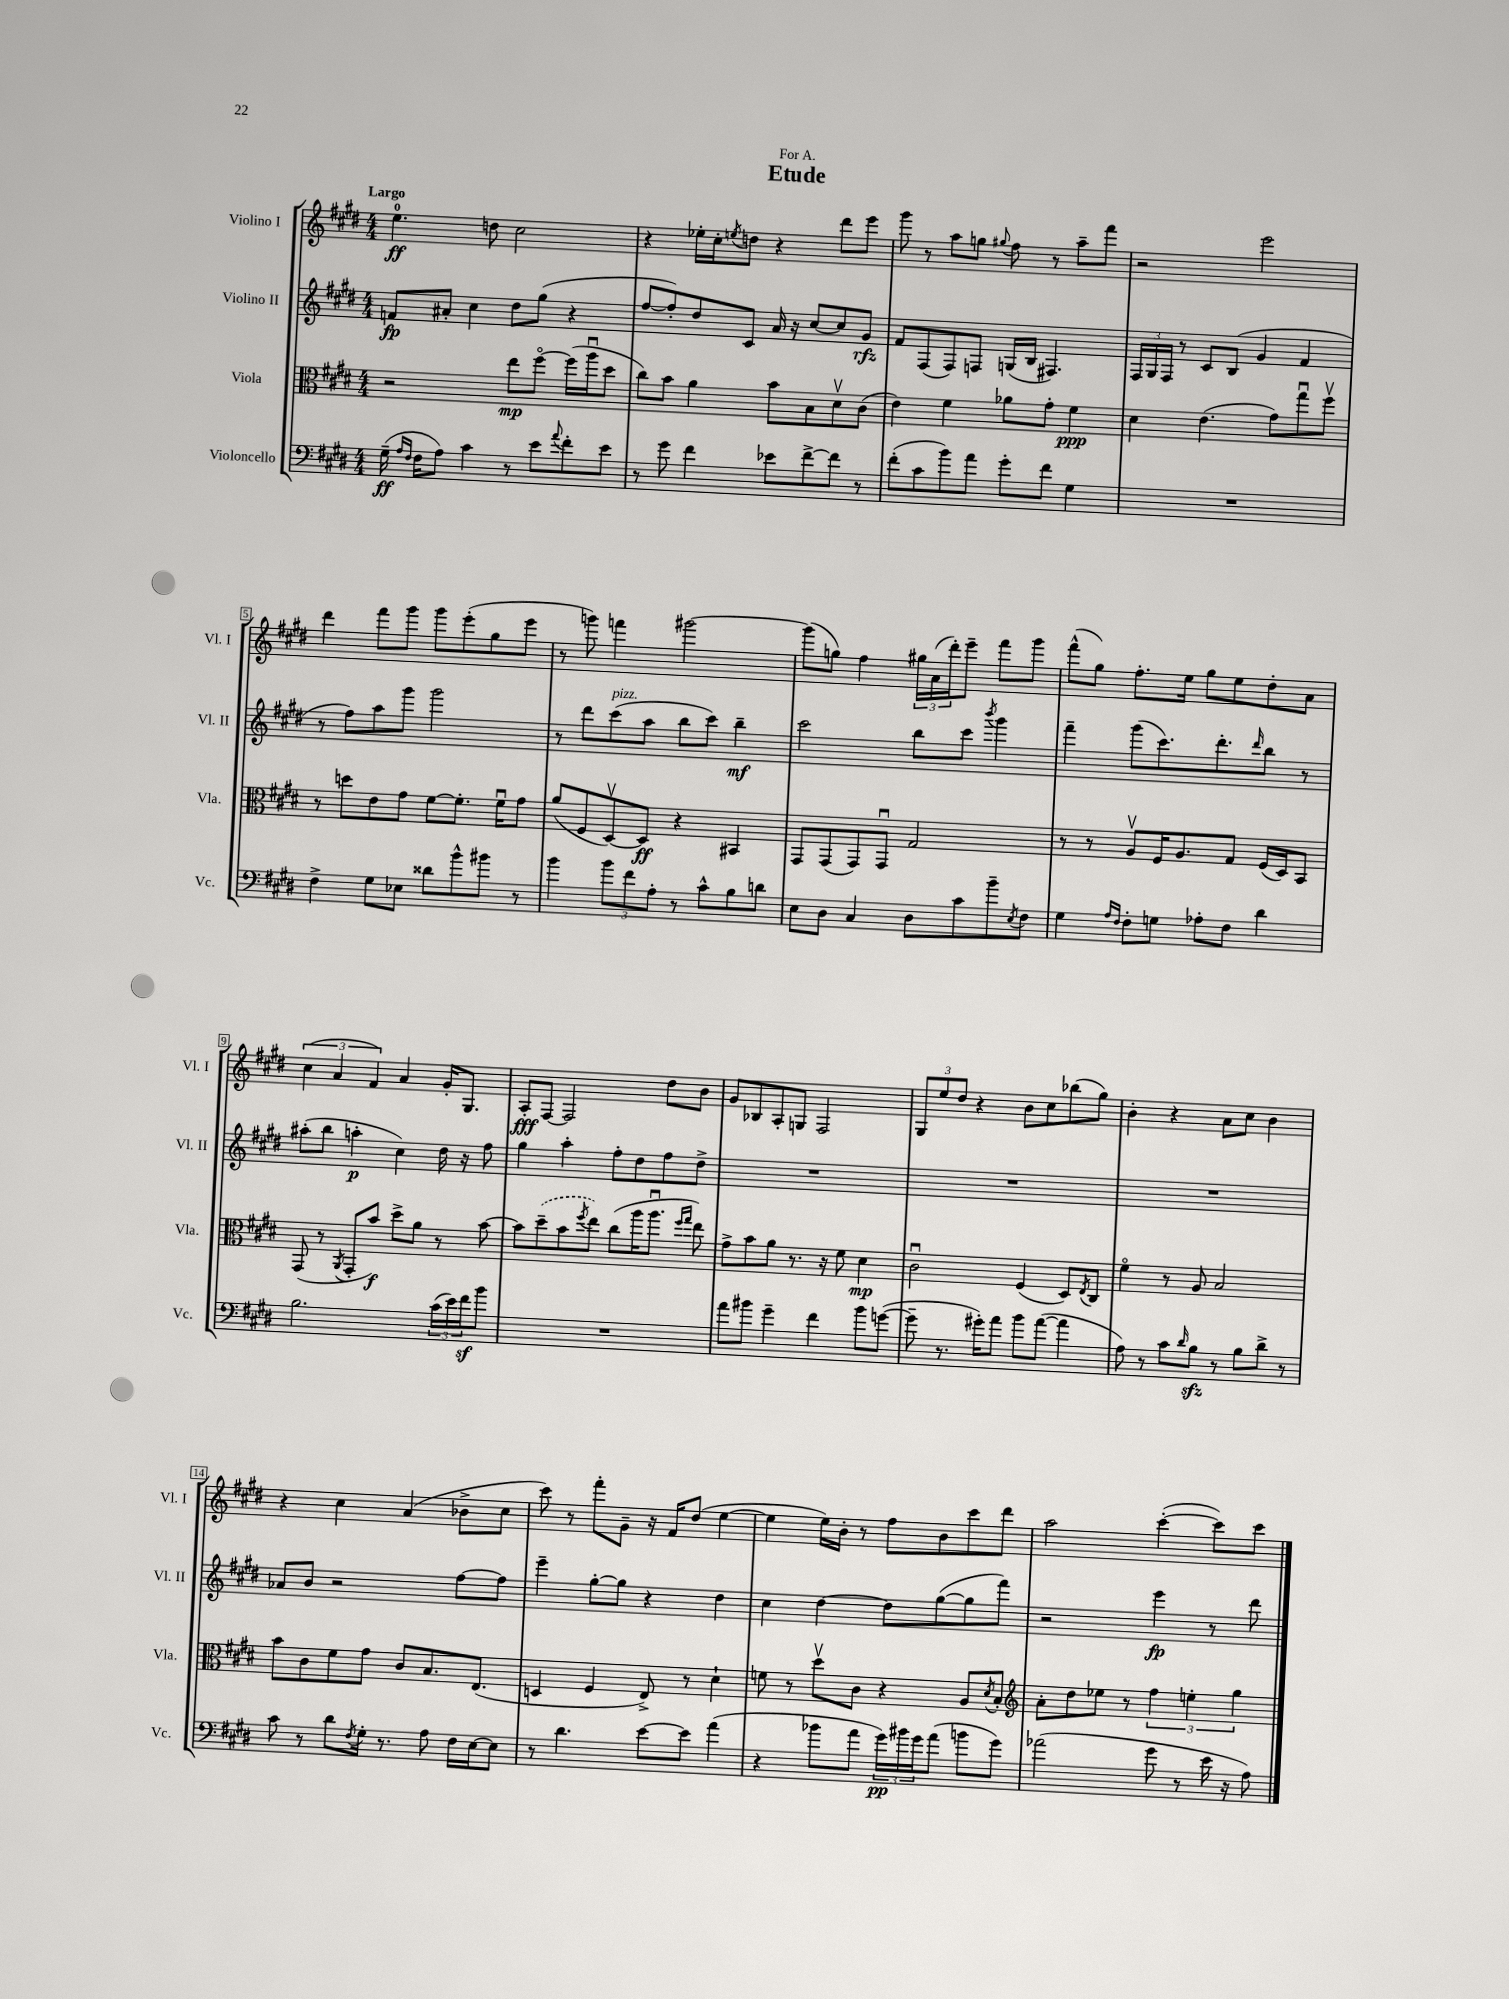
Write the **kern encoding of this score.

**kern	**kern	**kern	**kern
*staff4	*staff3	*staff2	*staff1
*clefF4	*clefC3	*clefG2	*clefG2
*k[f#c#g#d#]	*k[f#c#g#d#]	*k[f#c#g#d#]	*k[f#c#g#d#]
*M4/4	*M4/4	*M4/4	*M4/4
(16G#~\	2r	8f/L	4.ee\
16qqA/LL	.	.	.
16qqF#/JJ	.	.	.
16F#\LK	.	.	.
8A\J)	.	8a#'/J	.
4c#\	.	4cc#\	.
.	.	.	8dd\
8r	8ee\L	8dd#\L	2cc#\
8e\L	[8ff#o\J	(8gg#\J	.
8qqa/	.	.	.
8f#'\	(16ff#\]LL	4r	.
.	16aau\J	.	.
8e\J	8dd#\J	.	.
=	=	=	=
8r	8cc#\L)	[8ff#/L	4r
8g#\	8b\J	8ff#'/])	.
4f#\	4a\	8dd#/	16ee-'\LL
.	.	.	16cc#'\J
.	.	.	8qee/
.	.	8c#/J	8dd\J
8e-\L	8b\L	16a/	4r
.	.	16r	.
[8f#^\	8B\	[8cc#/L	.
8f#\]J	8d#v\	8cc#/]	8ddd#\L
8r	(8c#\J	8g#/J	8eee\J
=	=	=	=
(8f#'\L	4e\)	8f#/L	8ggg#\
8c#\	.	(8F#/	8r
8b\)	4f#\	8F#/)	8aa\L
8a\J	.	8F/J	8gg\J
.	.	.	8qqgg#/
8g#'\L	8a-\L	(16G/LL	8ff#\
.	.	16B/JJ	.
8f#\J	8g#'\J	4.F#/)	8r
4G#\	4f#\	.	8aa~\L
.	.	.	8fff#\J
=	=	=	=
1r	4d#\	24F#/LL	2r
.	.	24G#/	.
.	.	24F#/JJ	.
.	.	8r	.
.	(4.e\	8c#/L	.
.	.	(8B/J	.
.	.	4g#/	2eee\
.	8g#\L)	.	.
.	8gg#u\	4f#/	.
.	8ff#v\J	.	.
=	=	=	=
4F#^\	8r	8r	4ddd#\
.	8dd\L	8ff#\L)	.
8G#\L	8e\	8aa\	8fff#\L
8E-\J	8g#\J	8ggg#\J	8ggg#\J
8d##\L	[8f#\L	2ggg#\	8ggg#\L
8b^^\	8.f#'\]J	.	(8eee'\
8b#\J	.	.	8gg#\
.	16f#u\LK	.	.
8r	8g#\J	.	8eee\J
=	=	=	=
4b\	(8a/L	8r	8r
.	8F#/	8ddd#\L	8ggg\)
12b\L	[8D#v/)	(8ccc#\	4fff\
12f#\	.	.	.
.	8D#/]J	8aa\J	.
12A'\J	.	.	.
8r	4r	8bb\L	[2ggg#\
8c#^^\L	.	8ccc#\J)	.
8B\	4BB#/	4bb~\	.
8d\J	.	.	.
=	=	=	=
8E\L	8GG#/L	2ccc#\	(8ggg#\]L
8D#\J	(8GG#/	.	8gg\J)
4C#/	8GG#/)	.	4ff#\
.	8GG#u/J	.	.
8D#\L	2G#/	8bb\L	24gg#\LL
.	.	.	(24a\
.	.	.	24ddd#'\J)
8c#\	.	8ccc#\J	8eee~\J
.	.	8qbbb/	.
8b~\	.	4ggg#\	8fff#\L
8qE/	.	.	.
8F#\J	.	.	8ggg#\J
=	=	=	=
4G#\	8r	4fff#~\	(8fff#^^\L
.	8r	.	8gg#\J)
16qqA/LL	.	.	.
16qqF#/JJ	.	.	.
8F#'\L	8Av/L	(8ggg#\L	8.ff#'\L
8G\J	16F#/K	8.ccc#\)	.
.	8.A/	.	16ee\Jk
8A-'\L	.	.	8gg#\L
.	.	8.ddd#'\	.
8F#\J	8G#/J	.	8ee\
.	.	16qqddd#/	.
4d#\	(16F#/LL	8bb\J	8dd#'\
.	16D#/J)	.	.
.	8BB/J	8r	8a\J
=	=	=	=
2.B\	(8GG#/	(8aa#'\L	(6cc#\
.	8r	8bb\J	.
.	.	.	6a/
.	8qAA/	.	.
.	8GG#'/L	4aa'\	.
.	.	.	6f#/)
.	8b/J)	.	.
.	8dd#^\L	4cc#\)	4a/
.	8a\J	.	.
(24c#\LL	8r	16dd#\	16g#'/LK
24e\)	.	.	.
.	.	16r	8.G#/J
24f#\J	.	.	.
8b\J	[8b\	8ff#\	.
=	=	=	=
1r	8b\]L	4gg#\	8A'/L
.	(8dd#~\	.	[8F#/J
.	8b\	4aa'\	2F#/]
.	8qff#/	.	.
.	8ee\J)	.	.
.	(8cc#\L	8ff#'\L	.
.	16aa\K	8dd#\	.
.	8.aau\J	.	.
.	.	8ff#\	8dd#\L
.	16qqff#/LL	.	.
.	16qqgg#/JJ	.	.
.	8ee\)	8dd#^\J	8b\J
=	=	=	=
8a\L	8g#^\L	1r	8g#/L
8b#\J	8b\	.	8B-/
4g#~\	8a\J	.	8A'/
.	8.r	.	8G/J
4f#\	.	.	2F#/
.	16r	.	.
.	8f#\	.	.
8b#\L	4d#\	.	.
([8g\J	.	.	.
=	=	=	=
8g~\]	2c#u\	1r	12G#/L
.	.	.	12ee/
8.r	.	.	.
.	.	.	12dd#/J
.	.	.	4r
16g#'\LK)	.	.	.
8a\J	.	.	.
8b\L	(4F#/	.	8b\L
([8a\J	.	.	8cc#\
4a\]	8D#/L)	.	(8bb-\
.	8qE/	.	.
.	8C#/J	.	8gg#\J)
=	=	=	=
8A\)	4f#o\	1r	4b'\
8r	.	.	.
8c#\L	8r	.	4r
16qqd#/	.	.	.
8B\J	8A/	.	.
8r	2B/	.	8a\L
8B\L	.	.	8cc#\J
8d#^\J	.	.	4b\
8r	.	.	.
=	=	=	=
8c#\	8b\L	8a-/L	4r
8r	8c#\	8b/J	.
8d#\L	8f#\	2r	4cc#\
8qF#/	.	.	.
16G#'\Jk	8g#\J	.	.
8.r	.	.	.
.	8c#/L	.	(4a/
8A\	8.B/	.	.
16F#\LL	.	[8ff#\L	8b-^\L
[16E\J	(8.E/J	.	.
8E\]J	.	8ff#\]J	8cc#\J
=	=	=	=
8r	4D/	4eee~\	8ccc#\)
4.d#\	.	.	8r
.	4F#/	[8gg#'\L	8fff#'\L
.	.	8gg#\]J	8g#~\J
[8e\L	8E^/)	4r	16r
.	.	.	16f#/LK
8e\]J	8r	.	(8dd#/J
(4a\	4d#`\	4dd#\	[4ee\
=	=	=	=
4r	8f\	4cc#\	4ee\]
.	8r	.	.
8b-\L	8dd#v\L	[4dd#\	16ee\LL)
.	.	.	16b'\JJ
8a\J	8c#\J	.	8r
24g#\LL)	4r	8dd#\]L	8ff#\L
24b#\	.	.	.
24g#\J	.	.	.
(8a\J	.	([8gg#\	8b\
8b\L	8A/L	8gg#\]	8ccc#\
.	8qd#/	.	.
8g#\J)	8B'/J	8fff#\J)	8ddd#\J
=	=	=	=
*	*clefG2	*	*
(2a-\	8a'\L	2r	2aa\
.	8dd#\	.	.
.	8ee-\J	.	.
.	8r	.	.
8g#\	6ff#\	4eee\	([4ccc#'\
8r	.	.	.
.	6ee'\	.	.
16e\	.	8r	8ccc#\]L)
16r	.	.	.
.	6gg#\	.	.
8A\)	.	8ddd#\	8ccc#\J
==	==	==	==
*-	*-	*-	*-
